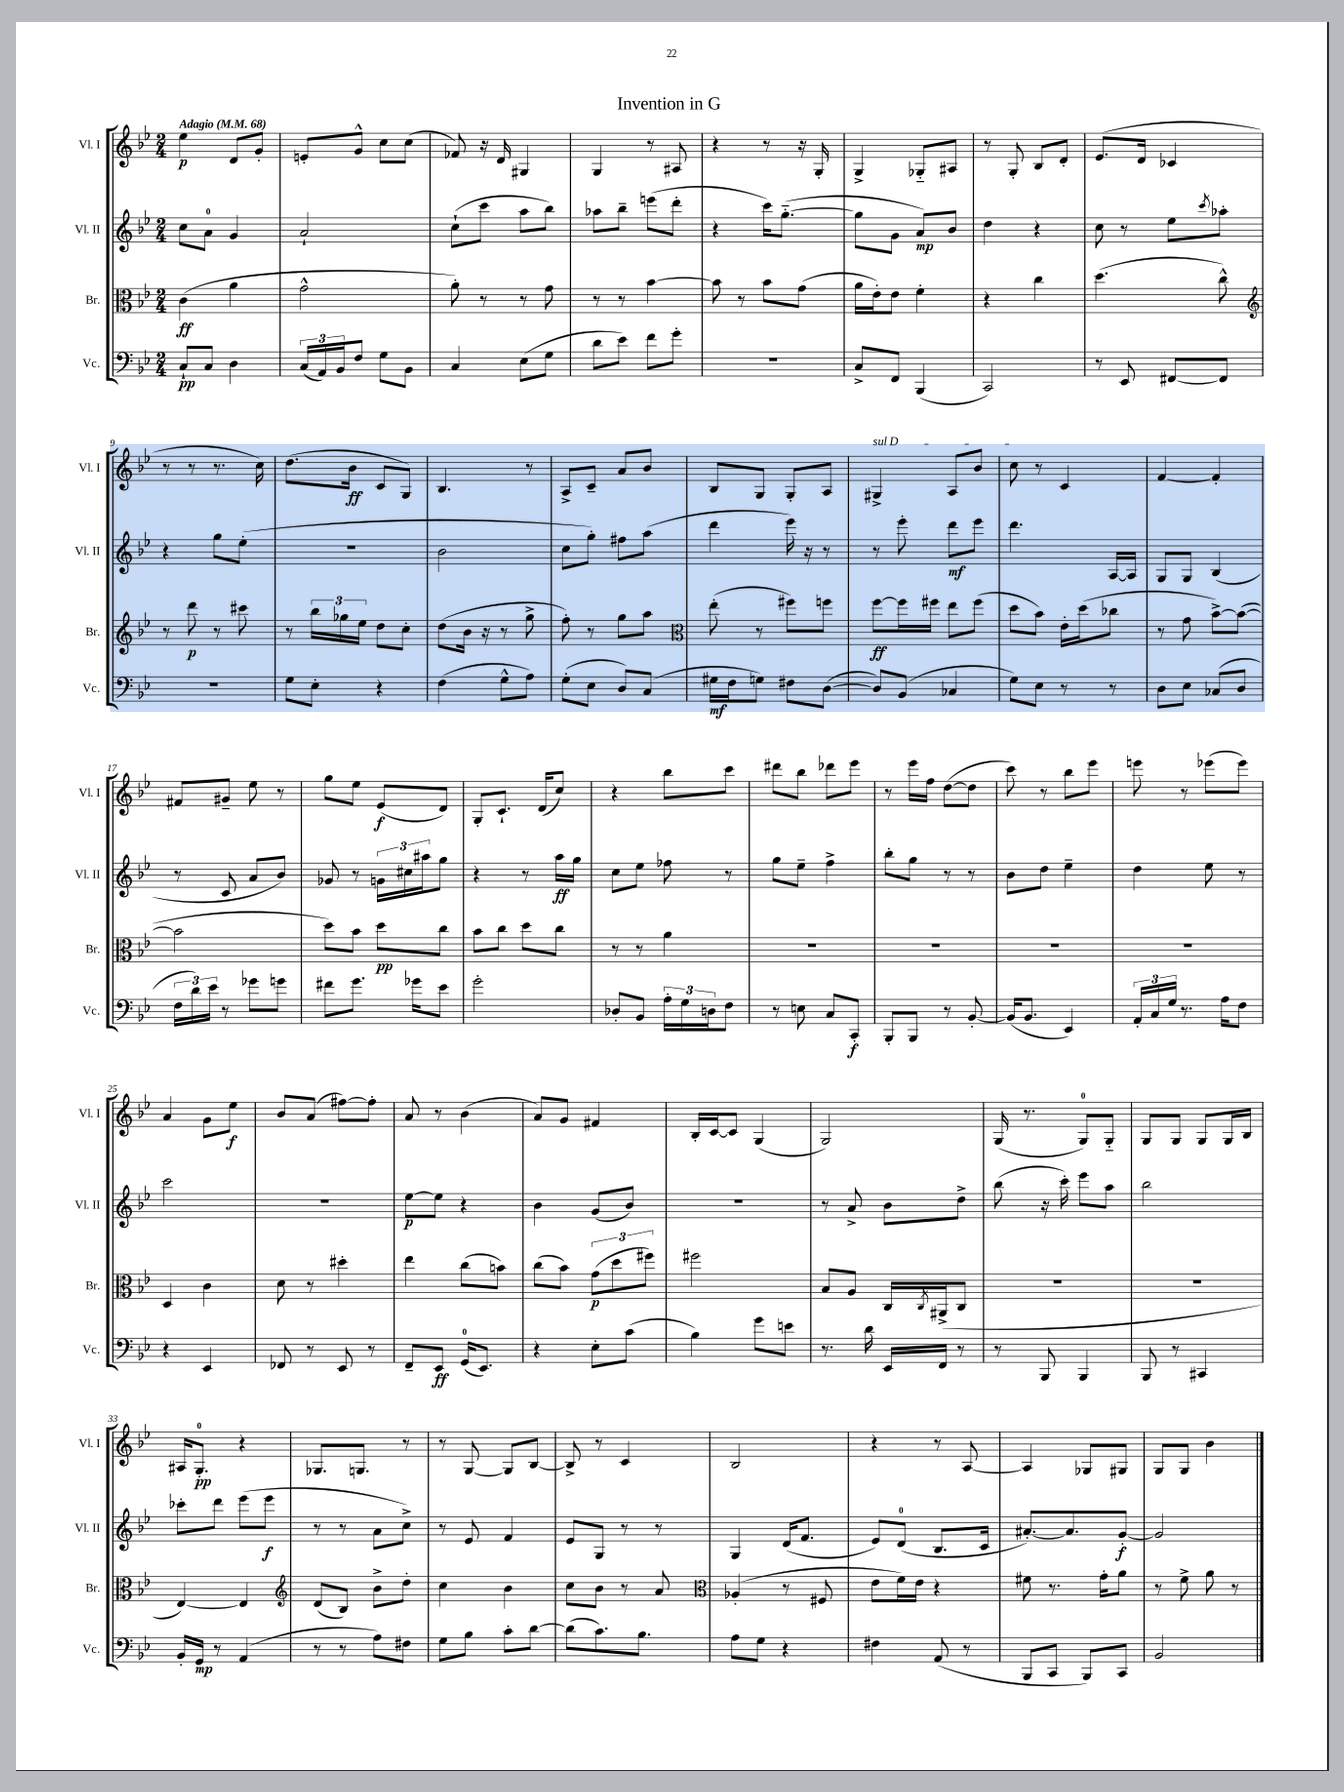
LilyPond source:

\header { title = "Invention in G" }
<<
\new StaffGroup <<
\new Staff = "s0" \with { instrumentName = "Vl. I" shortInstrumentName = "Vl. I" } {
    \clef treble \key bes \major \numericTimeSignature \time 2/4 \tempo "Adagio" 4 = 68
    ees''4\p d'8 g'8-. |
    e'8-. g'8-^ c''8 c''8( |
    fes'8) r16 d'16 gis4 |
    g4 r8 ais8 |
    r4 r8 r16 g16-. |
    g4-> ges8-_ ais8 |
    r8 g8-. bes8 d'8-. |
    ees'8.( d'16 ces'4 |
    r8 r8 r8. c''16) |
    d''8.( bes'16\ff c'8 g8) |
    bes4. r8 |
    a8-> c'8-- a'8 bes'8 |
    bes8 g8 g8-. a8 |
    \once \override TextSpanner.bound-details.left.text = \markup { \italic "sul D" } gis4->\startTextSpan a8 bes'8 |
    c''8\stopTextSpan r8 c'4 |
    f'4~ f'4-. |
    fis'8 gis'8-- ees''8 r8 |
    g''8 ees''8 ees'8\f( d'8) |
    g8-. c'8.-! d'16( c''8) |
    r4 bes''8 c'''8 |
    dis'''8 bes''8 des'''8 ees'''8 |
    r8 ees'''16 f''16 d''8~( d''8 |
    c'''8) r8 bes''8 ees'''8 |
    e'''8 r8 ees'''8( ees'''8) |
    a'4 g'8 ees''8\f |
    bes'8 a'8( fis''8~) fis''8-. |
    a'8 r8 bes'4( |
    a'8) g'8 fis'4 |
    bes16-. c'16~ c'8 g4( |
    g2) |
    g16( r8. g8-0) g8-_ |
    g8 g8 g8 g16 bes16 |
    ais16 g8.-0-.\pp r4 |
    ges8. g8. r8 |
    r8 g8~ g8 bes8~ |
    bes8-> r8 c'4 |
    bes2 |
    r4 r8 a8~ |
    a4 ges8 gis8 |
    g8 g8 bes'4 \bar "|." |
}
\new Staff = "s1" \with { instrumentName = "Vl. II" shortInstrumentName = "Vl. II" } {
    \clef treble \key bes \major \numericTimeSignature \time 2/4
    c''8 a'8-0 g'4 |
    a'2-! |
    c''8-!( c'''8 a''8 bes''8) |
    aes''8 bes''8-- e'''8( d'''8-. |
    r4 c'''16) g''8.~-_( |
    g''8 g'8 a'8\mp) bes'8 |
    d''4 r4 |
    c''8 r8 ees''8 \acciaccatura { c'''8 } aes''8-. |
    r4 g''8 ees''8-.( |
    r2 |
    bes'2 |
    c''8 g''8-.) fis''8 a''8( |
    d'''4 ees'''16) r16 r8 |
    r8 ees'''8-. d'''8\mf ees'''8 |
    d'''4. a16~ a16 |
    g8 g8 bes4( |
    r8 c'8 a'8 bes'8) |
    ges'8 r8 \tuplet 3/2 { g'16 cis''16 ais''16 } g''8 |
    r4 r8 a''16\ff g''16 |
    c''8 ees''8 fes''8 r8 |
    g''8 ees''8-- f''4-> |
    bes''8-. g''8 r8 r8 |
    bes'8 d''8 ees''4-- |
    d''4 ees''8 r8 |
    c'''2 |
    r2 |
    ees''8~\p ees''8 r4 |
    bes'4 g'8( bes'8) |
    r2 |
    r8 a'8-> bes'8 d''8-> |
    bes''8( r16 c'''16-.) ees'''8 a''8 |
    bes''2 |
    ces'''8-. d'''8 ees'''8( ees'''8\f |
    r8 r8 a'8 c''8->) |
    r8 ees'8 f'4 |
    ees'8 g8 r8 r8 |
    g4 d'16( f'8. |
    ees'8) d'8-0( bes8. c'16 |
    ais'8.~-.) ais'8. g'8~-.\f |
    g'2 \bar "|." |
}
\new Staff = "s2" \with { instrumentName = "Br." shortInstrumentName = "Br." } {
    \clef alto \key bes \major \numericTimeSignature \time 2/4
    c'4\ff( a'4 |
    g'2-^ |
    a'8-.) r8 r8 g'8 |
    r8 r8 bes'4~ |
    bes'8 r8 bes'8 g'8( |
    a'16 ees'16-.) ees'8 f'4-. |
    r4 c''4 |
    d''4.( c''8-^) |
    \clef treble r8 d'''8\p r8 cis'''8 |
    r8 \tuplet 3/2 { bes''16 ges''16 ees''16 } d''8 c''8-. |
    d''8( bes'16 r16 r8 g''8-> |
    f''8-.) r8 g''8 a''8 |
    \clef alto ees''8-.( r8 fis''8) f''8 |
    f''8~\ff f''16 fis''16 ees''8 fis''8( |
    d''8 bes'8) ees'16-. d''16( ces''8 |
    r8 g'8 bes'8~->) bes'8~( |
    bes'2 |
    d''8) bes'8 d''8\pp c''8 |
    bes'8 c''8 d''8 c''8 |
    r8 r8 a'4 |
    R2 |
    R2 |
    R2 |
    R2 |
    d4 c'4 |
    d'8 r8 dis''4-. |
    ees''4 c''8( b'8) |
    c''8( bes'8) \tuplet 3/2 { g'8\p( d''8 fis''8) } |
    fis''2 |
    bes8 a8 c16 \acciaccatura { c8 } ais,16->( c8 |
    R2 |
    R2 |
    ees4~) ees4 |
    \clef treble d'8( bes8) bes'8-> d''8-. |
    c''4 bes'4 |
    c''8 bes'8 r8 a'8 |
    \clef alto aes4-.( r8 fis8 |
    ees'8 f'16) ees'16 r4 |
    fis'8 r8. g'16-. a'8 |
    r8 f'8-> a'8 r8 \bar "|." |
}
\new Staff = "s3" \with { instrumentName = "Vc." shortInstrumentName = "Vc." } {
    \clef bass \key bes \major \numericTimeSignature \time 2/4
    c8-!\pp c8 d4 |
    \tuplet 3/2 { c16( a,16) bes,16 } f8 g8 bes,8 |
    c4 ees8( g8 |
    d'8 ees'8) f'8 g'8-. |
    R2 |
    c8-> f,8 bes,,4( |
    c,2) |
    r8 ees,8 fis,8~ fis,8 |
    R2 |
    g8 ees8-. r4 |
    f4( g8-^ a8) |
    g8-.( ees8 d8) c8( |
    gis16\mf f16 g8) fis8 d8~( |
    d8) bes,8( ces4 |
    g8) ees8 r8 r8 |
    d8 ees8 ces8( d8 |
    \tuplet 3/2 { f16 d'16) ees'16 } r8 ges'8 g'8 |
    fis'8 g'8. ges'16 ees'8 |
    g'2-. |
    des8-. bes,8 \tuplet 3/2 { a16-. g16 d16 } f8 |
    r8 e8 c8 c,8-.\f |
    bes,,8-. bes,,8 r8 bes,8~-. |
    bes,16( bes,8. ees,4) |
    \tuplet 3/2 { a,16-. c16 g16 } r8. a16 f8 |
    r4 ees,4 |
    fes,8 r8 ees,8 r8 |
    f,8-- ees,8\ff g,16-0( ees,8.) |
    r4 ees8-. c'8( |
    bes4) g'8 e'8 |
    r8. d'16 ees,16 f,16 r8 |
    r8 bes,,8 bes,,4 |
    bes,,8 r8 cis,4 |
    bes,16-. g,16\mp r8 a,4( |
    r8 r8 a8) fis8 |
    g8 bes8 c'8-. d'8~ |
    d'8( c'8.) bes8. |
    a8 g8 r4 |
    fis4 a,8( r8 |
    bes,,8 c,8 bes,,8) c,8 |
    bes,2 \bar "|." |
}
>>
>>
